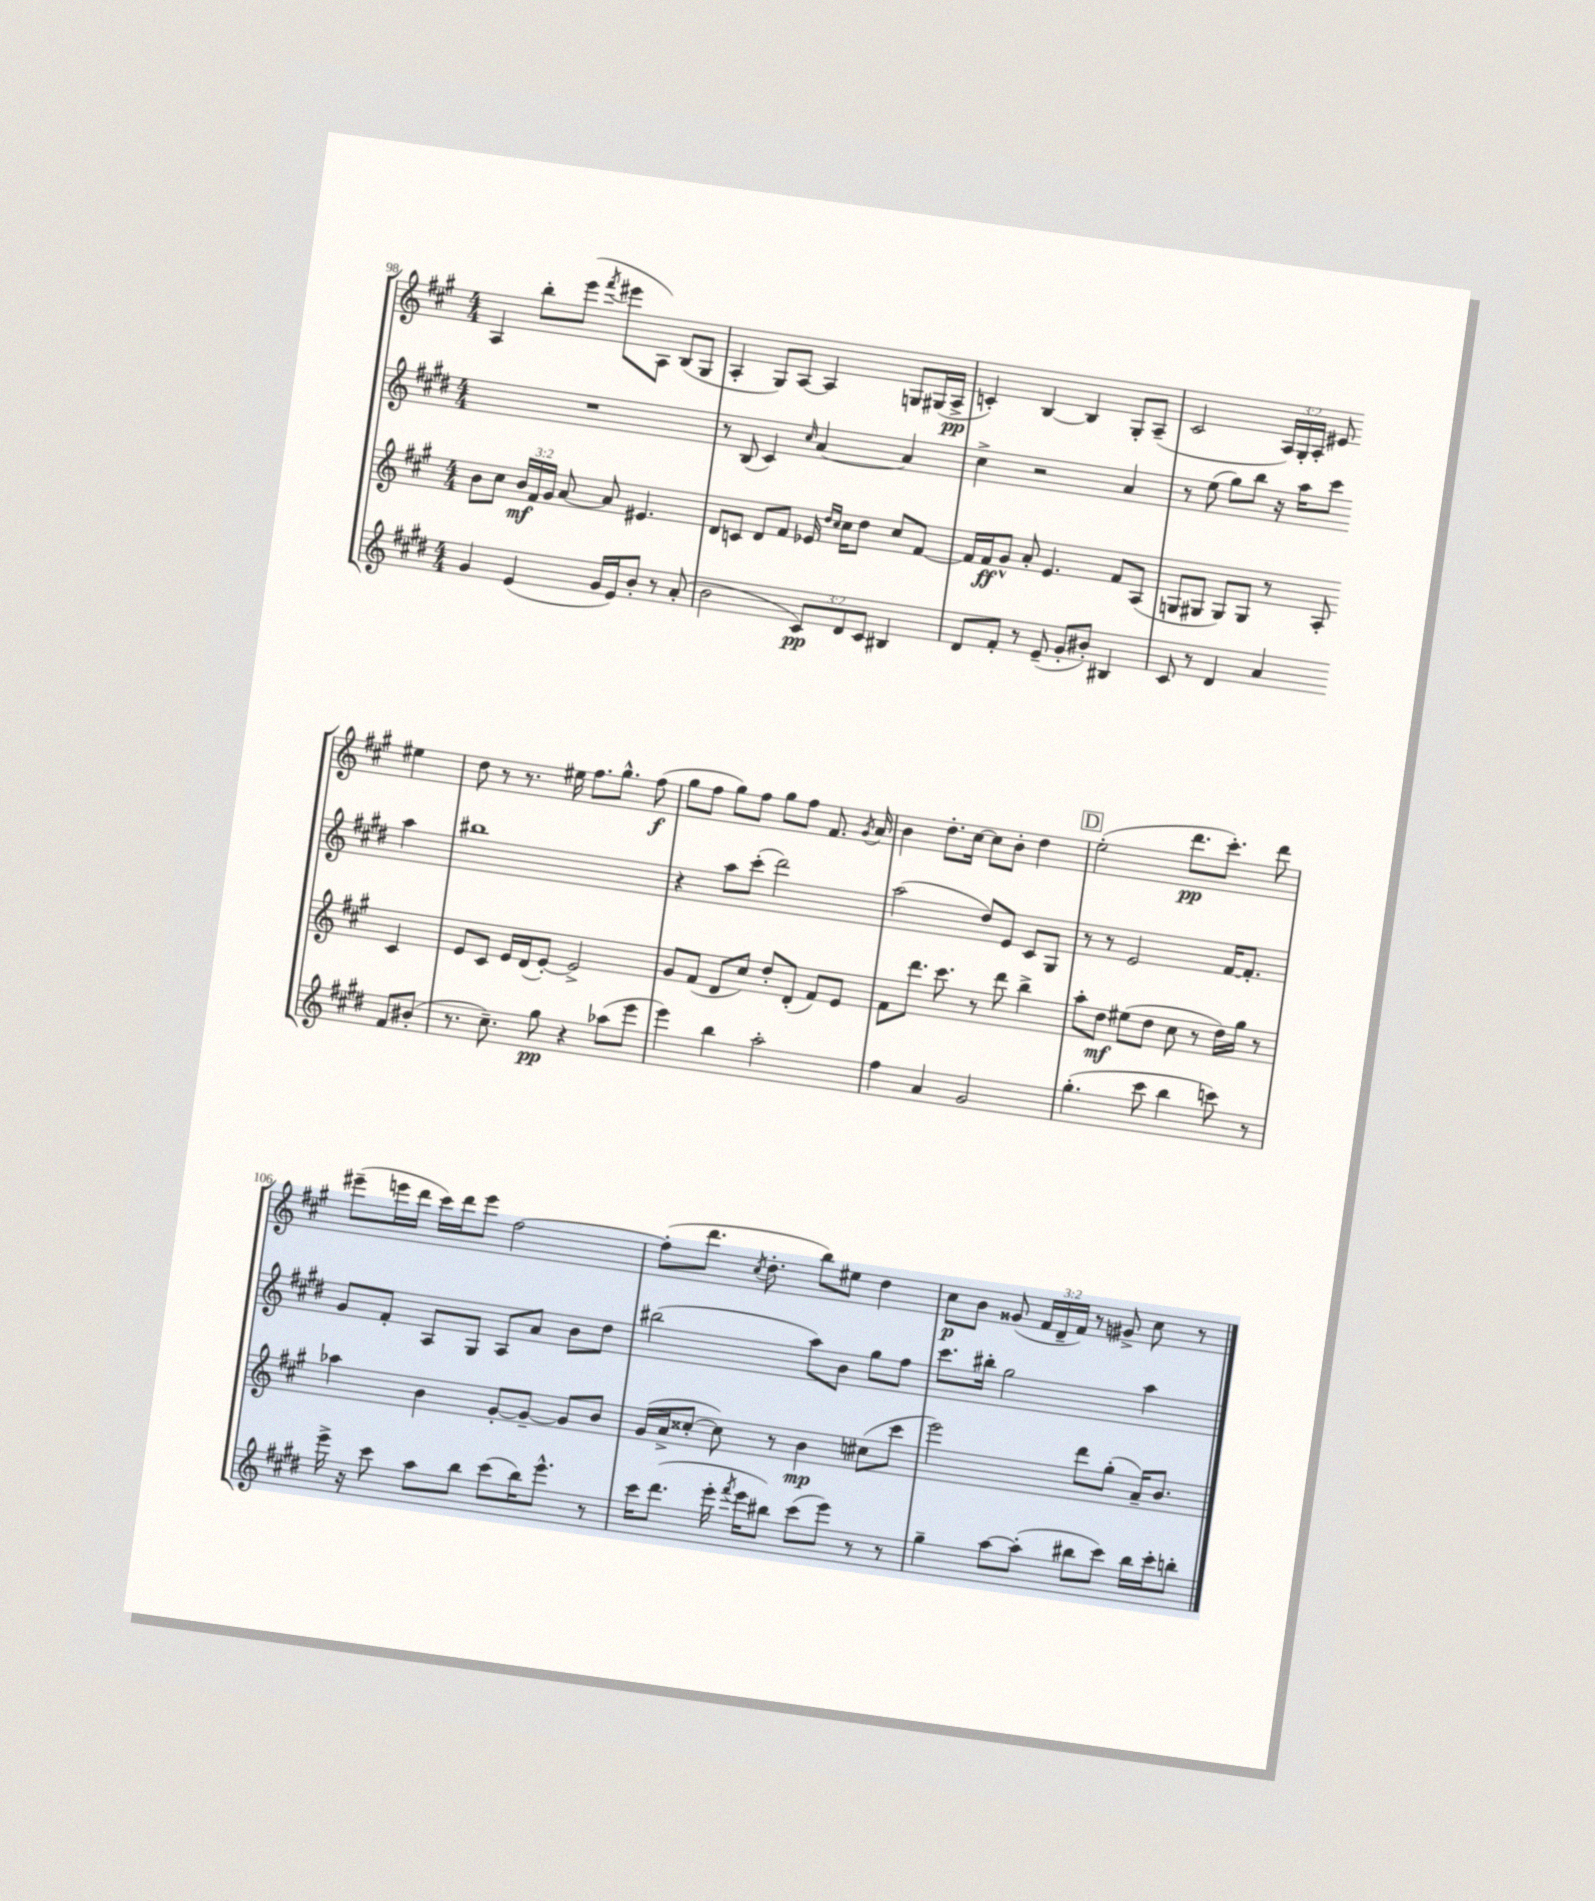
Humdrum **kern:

**kern	**kern	**kern	**kern
*staff4	*staff3	*staff2	*staff1
*clefG2	*clefG2	*clefG2	*clefG2
*k[f#c#g#d#]	*k[f#c#g#]	*k[f#c#g#d#]	*k[f#c#g#]
*M4/4	*M4/4	*M4/4	*M4/4
4g#	8b	1r	4A
.	8cc#	.	.
(4e	24b	.	8bb'
.	24f#	.	.
.	24g#	.	.
.	[8a	.	(8eee
.	.	.	8qfff#
16g#	8a]	.	8eee#
16e)	.	.	.
8b'	4.e#	.	8A)
8r	.	.	(8B
(8a'	.	.	8G#
=	=	=	=
2b	8d	8r	4A'
.	8c	(8B	.
.	8d	4c#)	8G#)
.	8f#	.	[8A
.	.	16qqcc#	.
12c#)	16e-	[4a	4A]
.	16qqdd	.	.
.	16qqcc#	.	.
.	16cc#	.	.
12d#	.	.	.
.	8dd	.	.
12c#	.	.	.
4B#	8cc#	4a]	8G
.	[8f#	.	(16G#
.	.	.	16A^
=	=	=	=
8d#	16f#]	4cc#^	4c')
.	16f#	.	.
8f#'	8g#^^	.	.
8r	8a'	2r	[4B
(8e~	4.e	.	.
8g#'	.	.	4B]
8b#')	.	.	.
4B#	8f#	4a	8G#'
.	(8A	.	(8A~
=	=	=	=
8c#	8G	8r	2c#
8r	8G#	(8ee	.
4d#	8G#)	8gg#)	.
.	8G#	8bb	.
4a	8r	16r	24A)
.	.	.	24G#'
.	.	16aa	.
.	.	.	24A'
.	8A'	8ccc#	8e#
8f#	4c#	4aa	4ee#
(8b#'	.	.	.
=	=	=	=
8.r	8e	1bb#	8dd
.	8c#	.	8r
8.cc#~)	.	.	.
.	16e	.	8.r
.	(16d	.	.
8gg#	[8e')	.	.
.	.	.	16ee#
4r	2e^]	.	8.ff#
.	.	.	8.gg#^^
(8aa-	.	.	.
8eee	.	.	(8ff#
=	=	=	=
4eee)	8g#	4r	8gg#
.	(8f#	.	8ff#
4bb	8d	8aa	8gg#)
.	8cc#)	(8ccc#'	8ff#
2aa'	8dd'	2ddd#)	8gg#
.	(8d'	.	8ff#
.	8f#)	.	8.f#
.	8e	.	.
.	.	.	8qg#
.	.	.	16a
=	=	=	=
4ff#	8f#	(2aa	4b
.	8.ddd	.	.
4a	.	.	8.dd'
.	8.ccc#	.	.
.	.	.	[16cc#
2g#	8r	8dd#)	8cc#]
.	8ddd	8e	8b'
.	4bb^	8c#	4dd
.	.	8G#	.
=	=	=	=
(4.gg#'	8aa'	8r	(2ee'
.	8dd	8r	.
.	(8ee#	2e	.
8ccc#	8dd	.	.
4bb	8cc#	.	8.ddd
.	8r	.	.
.	.	.	8.ccc#')
8ccc)	16dd)	[16f#	.
.	16gg#	8.f#']	.
8r	8r	.	8ddd
=	=	=	=
16eee^	4aa-	8g#	(8eee#~
16r	.	.	.
8ccc#	.	8f#'	16eee
.	.	.	16ddd
8aa	4b	8A	16ccc#)
.	.	.	16ddd
8bb	.	8G#	8eee
(8ccc#	[8g#'	8A	[2ff#
16bb)	8g#~_	8a	.
8.eee^^	.	.	.
.	8g#]	8b	.
8r	8b	8dd#	.
=	=	=	=
16ccc#	(16g#	(2bb#	(8ff#']
(8.ddd#	16a^	.	.
.	[8cc##'	.	8.ddd
16eee'	8cc##])	.	.
8qfff#	.	.	8qcc#
16eee	.	.	8.dd'
8bb#)	8r	.	.
(8ccc#	4b	8aa)	8bb)
8eee)	.	8b	8ee#
8r	(8cc#	8gg#	4dd
8r	8ccc#	8ff#	.
=	=	=	=
4gg#~	2eee)	8.ccc#	8cc#
.	.	.	8b
.	.	16bb#'	.
[8aa	.	2gg#	(8g##
(8aa']	.	.	24f#
.	.	.	24d~
.	.	.	24f#)
8bb#	8ddd	.	8r
8ccc#)	(8gg#'	.	8g#^
16bb#	16a~)	4aa	8cc#
16ccc#'	8.b	.	.
8bb'	.	.	8r
==	==	==	==
*-	*-	*-	*-
